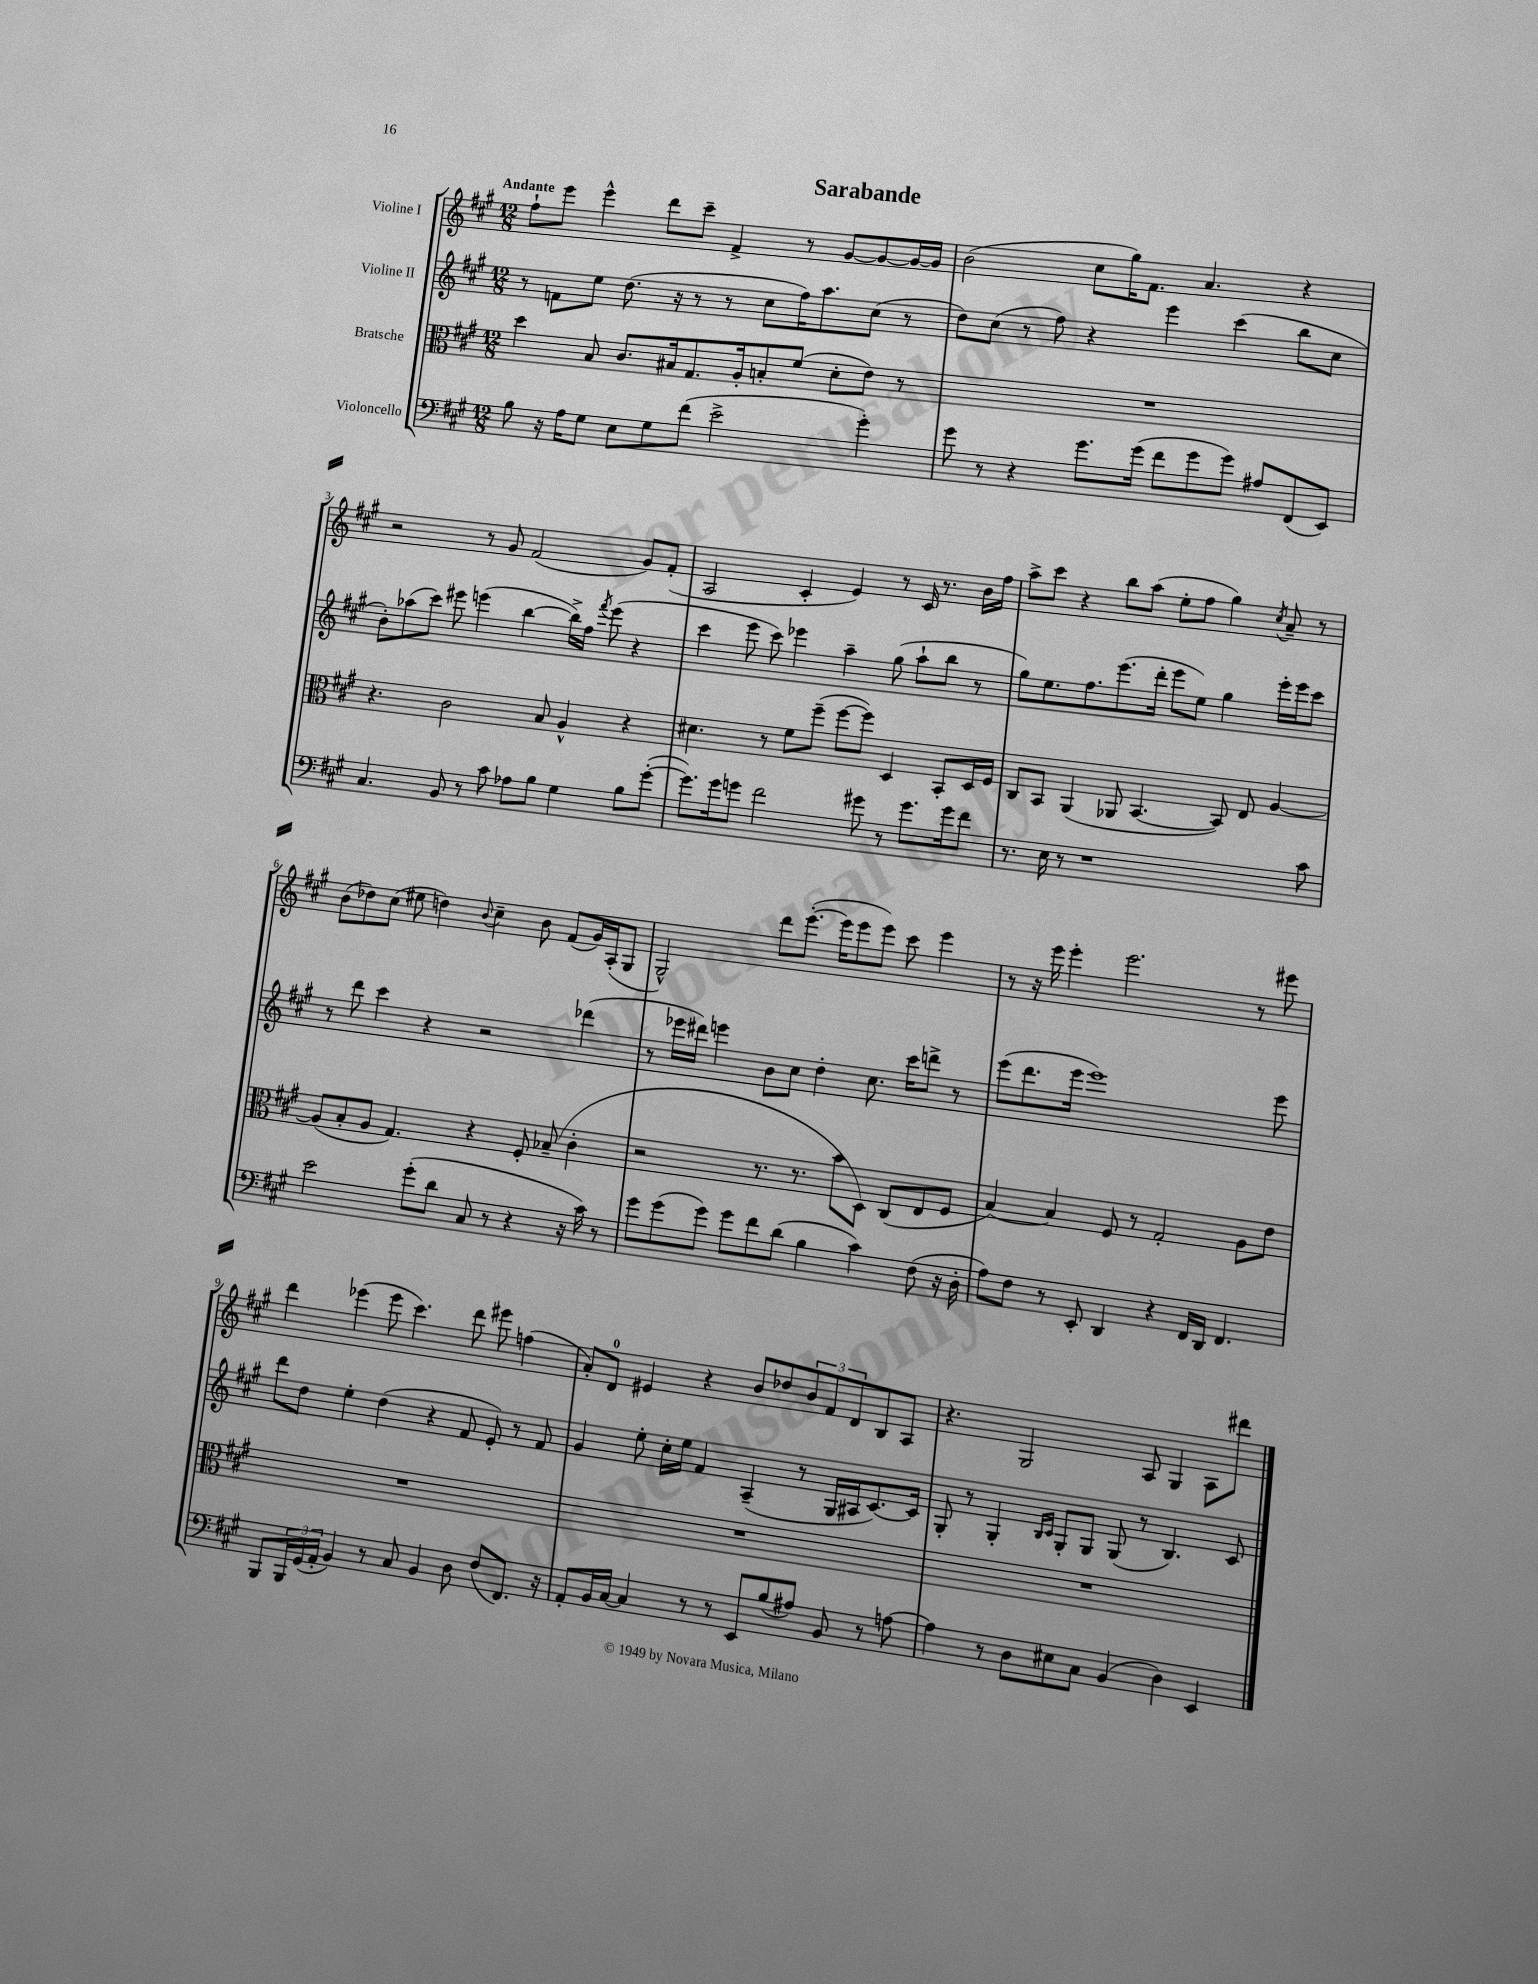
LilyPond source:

\header { title = "Sarabande" }
<<
\new StaffGroup <<
\new Staff = "s0" \with { instrumentName = "Violine I" } {
    \clef treble \key a \major \numericTimeSignature \time 12/8 \tempo "Andante"
    fis''8-! e'''8 e'''4-^ d'''8 cis'''8-- fis'4-> r8 gis'8~ gis'8~ gis'16~ gis'16 |
    b'2( cis''8 gis''16) fis'8. a'4. r4 |
    r2 r8 gis'8 fis'2( gis'8) fis'8-.( |
    a2 cis'4-. e'4) r8 cis'16 r8. b'16 fis''16 |
    a''8-> cis'''8 r4 b''8 a''8( e''8-. fis''8 gis''4) \acciaccatura { cis''8 } a'8-- r8 |
    b'8( des''8) cis''8( eis''8 d''4) \appoggiatura { b'8 } cis''4-- b'8 fis'8( gis'16) a16-.( gis8 |
    gis2-^) d'''8 e'''8.~-.( e'''16 e'''8 e'''8) cis'''8 e'''4 |
    r8 r16 e'''16 e'''4-. e'''2. r8 eis'''8 |
    d'''4 ees'''4( ees'''8 cis'''4.) d'''8 eis'''8 f''4( |
    a'8-.) d'8-0 eis'4 r4 b'8 des''8 \tuplet 3/2 { b'8 fis'8 d'8 } b8 a8 |
    r4. gis2 a8 gis4 a8 dis'''8 \bar "|." |
}
\new Staff = "s1" \with { instrumentName = "Violine II" } {
    \clef treble \key a \major \numericTimeSignature \time 12/8
    r8 f'8 e''8 d''8.( r16 r8 r8 cis''8 fis''16) a''8. cis''8( r8 |
    d''8) cis''8( r8 fis''8) r4 e'''4 cis'''4( b''8 cis''8 |
    b'8-.) aes''8( cis'''8) eis'''8 e'''4( b''4~ b''16->) fis''16 \acciaccatura { fis'''8 } e'''8( r4 |
    cis'''4 e'''8 cis'''8) ees'''4 a''4-- gis''8( a''8-! b''8 r8 |
    gis''8) e''8. fis''8. e'''8.( d'''16-. e'''8 e''8) gis''4 e'''16-. e'''16 cis'''8 |
    r8 d'''8 cis'''4 r4 r2 des'''4( |
    r8 ees'''16 dis'''16) e'''4 b'8 cis''8 d''4-. cis''8. cis'''16 d'''8-> r8 |
    e'''8( d'''8. e'''16 e'''1) e'''8 |
    d'''8 d''8 e''4-. d''4( r4 fis'8 e'8-.) r8 fis'8 |
    gis'4 e''8-. cis''16-. e''16 fis'4 a4--( r8 gis16 ais16 cis'8.~) cis'16 |
    gis8-. r8 gis4-. \grace { b16 cis'16 } gis8-. gis8 gis8( r8 b4.) cis'8 \bar "|." |
}
\new Staff = "s2" \with { instrumentName = "Bratsche" } {
    \clef alto \key a \major \numericTimeSignature \time 12/8
    d''4 b8 cis'8. bis16 gis8. a16-. b8-. fis'8( d'8-. e'8) r8 |
    R1. |
    r4. cis'2 b8 a4-^ r4 |
    dis'4. r8 fis'8 fis''8--( fis''8~ fis''8) d4 b,8-. d16 fis16 |
    cis8 b,8 a,4( aes,8 b,4.~ b,8) e8 a4~ |
    a8( b8-. a8 gis4.) r4 fis8-. bes8--( cis'4-. |
    r2 r8. r8. b'8 d8) cis8( e8 fis8 |
    b4~) b4 fis8 r8 gis2-. a8 e'8 |
    R1. |
    R1. |
    R1. \bar "|." |
}
\new Staff = "s3" \with { instrumentName = "Violoncello" } {
    \clef bass \key a \major \numericTimeSignature \time 12/8
    b8 r16 a16 gis8 e8 gis8 fis'8( e'2-> gis'4-.) |
    gis'8 r8 r4 gis'8. gis'16( fis'8 gis'8 gis'8) ais8 fis,8( e,8) |
    cis4. b,8 r8 cis'8 aes8 b8 gis4 b8 gis'8~-.( |
    gis'8.) gis'16 g'8 fis'2 gis'8 r8 gis'8. gis'16 fis'8 |
    r8. e16 r8 r1 cis'8 |
    e'2 gis'8-.( d'8 cis8 r8 r4 r16 cis'16) r8 |
    gis'8 gis'8( gis'8) gis'8 fis'8 d'8( b4 cis'4) fis8( r16 d16-. |
    a8) fis8 r8 e,8-. d,4 r4 fis,16 d,16 fis,4. |
    b,,8 \tuplet 3/2 { b,,16 gis,16( a,16-. } b,4) r8 cis8 b,4 d8 fis8( fis,8.) r16 |
    a,8-. b,16 cis16~ cis4 r8 r8 e,8 b8( ais8) b,8 r8 a8~ |
    a4 r8 d8 eis8 cis8 b,4( d4) e,4 \bar "|." |
}
>>
>>
